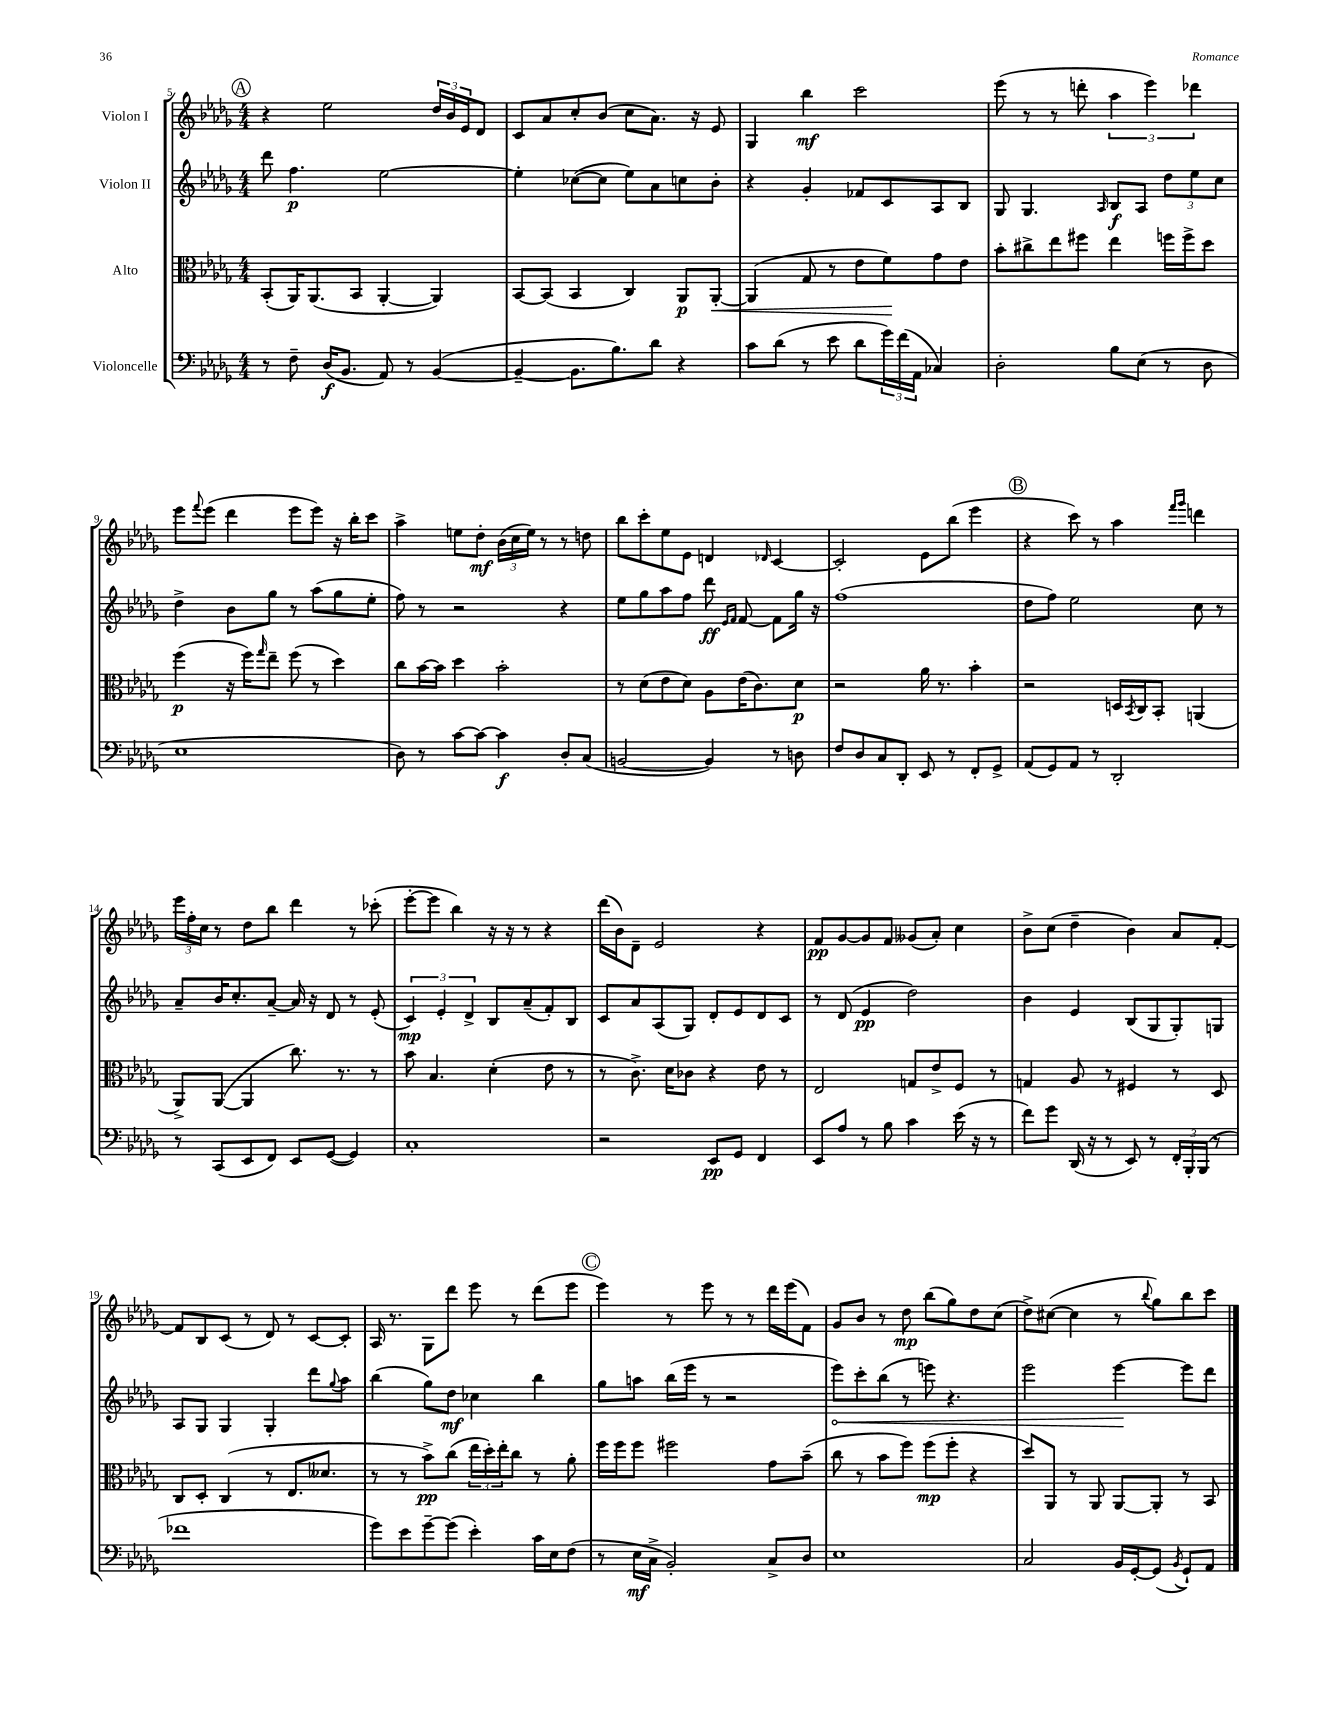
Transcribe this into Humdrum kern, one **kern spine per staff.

**kern	**kern	**kern	**kern
*staff4	*staff3	*staff2	*staff1
*clefF4	*clefC3	*clefG2	*clefG2
*k[b-e-a-d-g-]	*k[b-e-a-d-g-]	*k[b-e-a-d-g-]	*k[b-e-a-d-g-]
*M4/4	*M4/4	*M4/4	*M4/4
8r	(8BB-'/L	8ddd-\	4r
8F~\	16AA-/K)	4.ff\	.
.	(8.AA-/	.	.
(16D-/LK	.	.	2ee-\
8.BB-/J	.	.	.
.	8BB-/J	.	.
8AA-/)	[4AA-'/	[2ee-\	.
8r	.	.	.
([4BB-/	4AA-/])	.	24dd-/LL
.	.	.	24b-/
.	.	.	24e-/J
.	.	.	8d-/J
=	=	=	=
4BB-~/_	[8BB-/L	4ee-'\]	8c/L
.	(8BB-/]J	.	8a-/
8.BB-\]L	4BB-/	([8cc-\L	8cc'/
.	.	8cc-\]J	(8b-/J
8.B-\)	.	.	.
.	4C/)	8ee-\L)	8cc\L
8d-\J	.	8a-\	8.a-\J)
4r	8AA-/L	8cc\	.
.	.	.	16r
.	[8AA-'/J	8b-'\J	8e-/
=	=	=	=
8c\L	(4AA-/]	4r	4G-/
(8d-\J	.	.	.
8r	8G-/	4g-'/	4bb-\
8e-\	8r	.	.
8d-\L	8e-\L	8f-/L	2ccc\
24g-\L)	8f\)	8c/	.
(24f\	.	.	.
24AA-\JJ	.	.	.
4C-/)	8g-\	8A-/	.
.	8e-\J	8B-/J	.
=	=	=	=
2D-'\	8b-'\L	8G-/	(8eee-\
.	8cc#^\	4.G-/	8r
.	8ee-\	.	8r
.	8ff#\J	.	8ddd'\
.	.	16qqA-/	.
8B-\L	4ee-\	8B-/L	6aa-\
(8E-\J	.	8A-/J	.
.	.	.	6eee-\)
8r	16ff\LL	12dd-\L	.
.	16ff^\J	.	.
.	.	12ee-\	6ddd-\
8D-\	8dd-\J	.	.
.	.	12cc\J	.
=	=	=	=
1E-	(4ff\	4dd-^\	8eee-\L
.	.	.	8qqfff/
.	.	.	(8eee-\J
.	16r	8b-\L	4ddd-\
.	16ff\LK)	.	.
.	16qqgg-/	.	.
.	8ee-~\J	8gg-\J	.
.	(8ff\	8r	8eee-\L
.	8r	(8aa-\L	8eee-\J)
.	4dd-\)	8gg-\	16r
.	.	.	16bb-'\LK
.	.	8ee-'\J	8ccc\J
=	=	=	=
8D-\)	8cc\L	8ff\)	4aa-^\
8r	[16b-\L	8r	.
.	16b-\]JJ	.	.
[8c\L	4dd-\	2r	8ee\L
8c\_J	.	.	8dd-'\J
4c\]	2b-'\	.	(24b-\LL
.	.	.	24cc\
.	.	.	24ee\JJ)
.	.	.	8r
8D-'/L	.	4r	8r
(8C/J	.	.	8dd\
=	=	=	=
[2BB/	8r	8ee-\L	8bb-\L
.	(8d-\L	8gg-\	8ccc'\
.	8e-\	8aa-\	8ee-\
.	8d-\J)	8ff\J	8e-\J
4BB/])	8A-\L	8ddd-\	4d/
.	.	16qqe-/LL	.
.	.	16qqf/JJ	.
.	(16e-\K	[8f/	.
.	8.c\)	.	.
.	.	.	16qqd-/
8r	.	8f\]L	[4c/
8D\	8d-\J	16gg-\Jk	.
.	.	16r	.
=	=	=	=
8F/L	2r	(1ff	2c'/]
8D-/	.	.	.
8C/	.	.	.
8DD-'/J	.	.	.
8EE-/	16a-\	.	8e-\L
.	8.r	.	.
8r	.	.	(8bb-\J
8FF'/L	4b-'\	.	4eee-\
8GG-^/J	.	.	.
=	=	=	=
(8AA-/L	2r	8dd-\L	4r
8GG-/)	.	8ff\J)	.
8AA-/J	.	2ee-\	8ccc\)
8r	.	.	8r
2DD-'/	16D/LL	.	4aa-\
.	8qBB-/	.	.
.	16C/J	.	.
.	8BB-'/J	.	.
.	.	.	16qqfff/LL
.	.	.	16qqggg-/JJ
.	(4AA/	8cc\	4ddd\
.	.	8r	.
=	=	=	=
8r	8AA-^/L)	8a-~/L	24eee-\LL
.	.	.	24ff'\
.	.	.	24cc\JJ
(8CC/L	([8AA-/J	16b-/K	8r
.	.	8.cc'/	.
8EE-/	4AA-/]	.	8dd-\L
8FF/J)	.	[8a-~/J	8bb-\J
8EE-/L	8.cc\)	16a-/]	4ddd-\
.	.	16r	.
([8GG-/J	.	8d-/	.
.	8.r	.	.
4GG-/])	.	8r	8r
.	8r	(8e-'/	(8ccc-'\
=	=	=	=
1C'	8b-\	6c/)	[8eee-'\L
.	4.B-/	.	8eee-\]J
.	.	6e-'/	.
.	.	.	4bb-\)
.	.	6d-^/	.
.	(4d-'\	8B-/L	16r
.	.	.	16r
.	.	(8a-~/	8r
.	8e-\	8f'/)	4r
.	8r	8B-/J	.
=	=	=	=
2r	8r	8c/L	(16ddd-\LL
.	.	.	16b-\J)
.	8.c^\)	8a-/	8d-~\J
.	.	(8A-/	2e-/
.	16d-\LK	.	.
.	8c-\J	8G-/J)	.
8EE-/L	4r	8d-'/L	.
8GG-/J	.	8e-/	.
4FF/	8e-\	8d-/	4r
.	8r	8c/J	.
=	=	=	=
8EE-/L	2E-/	8r	8f/L
8A-/J	.	(8d-/	[8g-/
8r	.	4e-/	8g-/]
8B-\	.	.	8f/J
4c\	8G/L	2dd-\)	(8g--/L
.	8e-^/	.	8a-'/J)
(16e-\	8F/J	.	4cc\
16r	.	.	.
8r	8r	.	.
=	=	=	=
8f\L)	4G/	4b-\	8b-^\L
8g-\J	.	.	(8cc\J
(16DD-/	8A-/	4e-/	4dd-~\
16r	.	.	.
8r	8r	.	.
8EE-/)	4F#/	(8B-/L	4b-\)
8r	.	8G-/	.
24FF'/LL	8r	8G-'/)	8a-/L
24BBB-'/	.	.	.
(24BBB-/JJ	.	.	.
8r	8D-/	8G/J	[8f'/J
=	=	=	=
1f-	8C/L	8A-/L	8f/]L
.	8D-'/J	8G-/J	8B-/
.	(4C/	4G-/	(8c/J
.	.	.	8r
.	8r	4G-'/	8d-/)
.	8.E-/L	.	8r
.	.	8ddd-\L	[8c/L
.	8.d--/J	.	.
.	.	8qqgg-/	.
.	.	8aa-\J	8c'/]J
=	=	=	=
8g-\L)	8r	(4bb-\	16A-/
.	.	.	8.r
8e-\	8r	.	.
[8g-~\	8b-^\L)	8gg-\L)	8G-\L
(8g-\]J	(8cc\J	8dd-\J	8ddd-\J
4e-'\)	24ee-\LL	4cc-\	8eee-\
.	24dd-'\)	.	.
.	24ee-'\J	.	.
.	8cc\J	.	8r
16c\LL	8r	4bb-\	(8ddd-\L
16E-\J	.	.	.
(8F\J	8a-'\	.	8eee-\J
=	=	=	=
8r	16ff\LL	8gg-\L	4eee-\)
.	16ff\J	.	.
16E-\LL	8ff\J	8aa\J	.
16C^\JJ	.	.	.
2BB-'/)	2ff#\	(16bb-\LL	8r
.	.	16eee-\JJ	.
.	.	8r	8eee-\
.	.	2r	8r
.	.	.	8r
8C^/L	8g-\L	.	16ddd-\LL
.	.	.	(16eee-\J
8D-/J	(8b-~\J	.	8f\J)
=	=	=	=
1E-	8cc\	8eee-\L)	8g-/L
.	8r	8ccc'\	8b-/J
.	8b-\L	(8bb-\J	8r
.	8ff\J)	8r	8dd-\
.	(8ff\L	8eee\)	(8bb-\L
.	8ff'\J	4.r	8gg-\)
.	4r	.	8dd-\
.	.	.	(8cc\J
=	=	=	=
2C/	8dd-/L)	2eee-\	8dd-^\L)
.	8AA-/J	.	([8cc#\J
.	8r	.	4cc#\]
.	8AA-/	.	.
16BB-/LL	[8AA-/L	[4eee-\	8r
[16GG-'/J	.	.	.
.	.	.	8qqbb-/
(8GG-/]J	8AA-'/]J	.	8gg-\L)
8qBB-/	.	.	.
8GG-`/L)	8r	8eee-\]L	8bb-\
8AA-/J	8BB-/	8ddd-\J	8ccc\J
==	==	==	==
*-	*-	*-	*-
